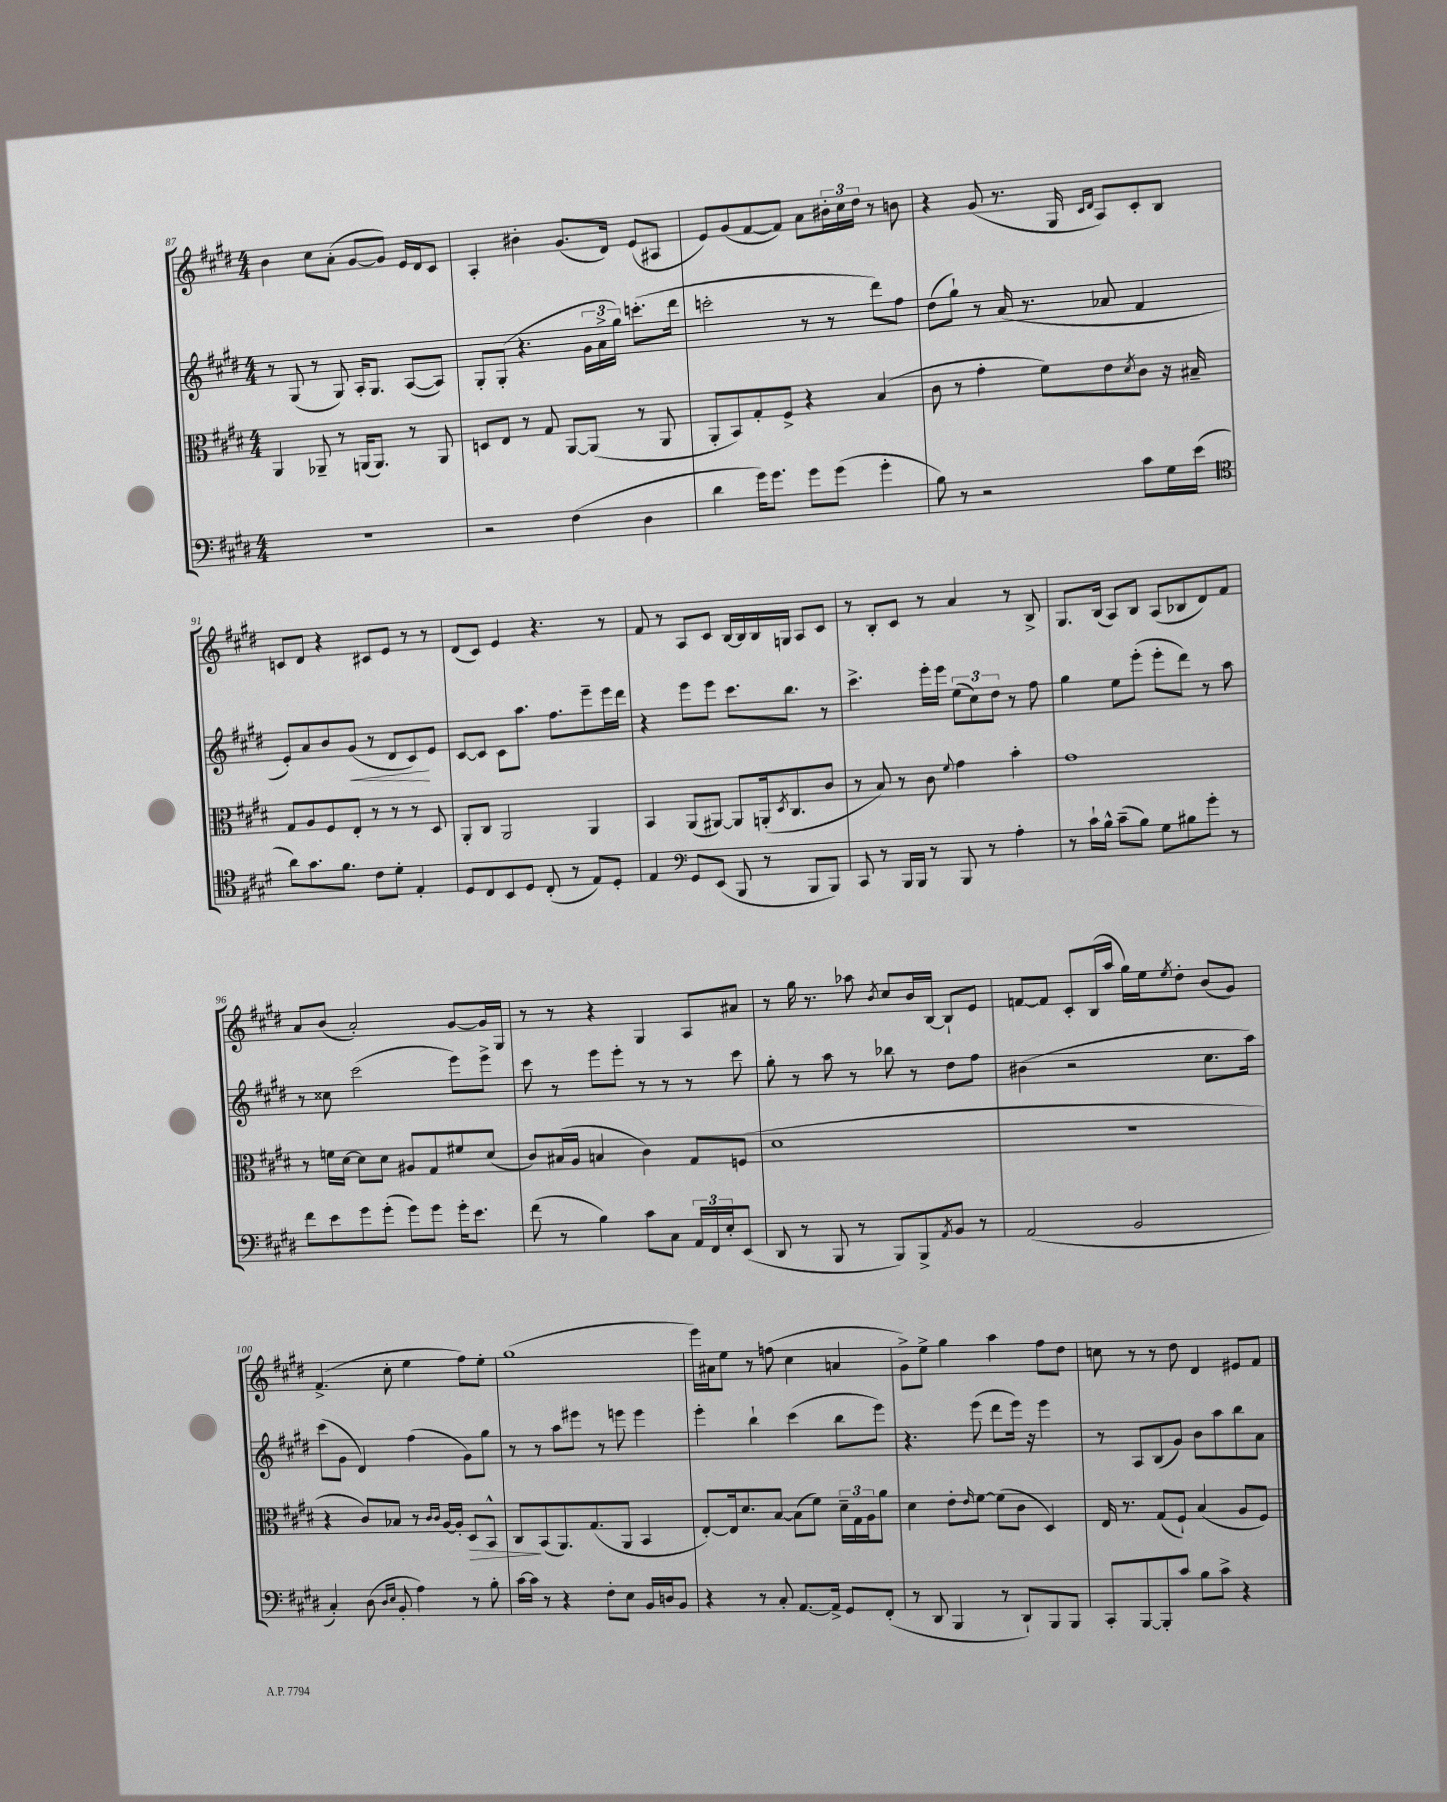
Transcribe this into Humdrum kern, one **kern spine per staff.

**kern	**kern	**dynam	**kern	**dynam	**kern
*part4	*part3	*part3	*part2	*part2	*part1
*staff4	*staff3	*staff3	*staff2	*staff2	*staff1
*clefF4	*clefC3	*	*clefG2	*	*clefG2
*k[f#c#g#d#]	*k[f#c#g#d#]	*	*k[f#c#g#d#]	*	*k[f#c#g#d#]
*M4/4	*M4/4	*	*M4/4	*	*M4/4
=87	=87	=87	=87	=87	=87
1r	4AA/	.	8r	.	4b\
.	.	.	(8G#/	.	.
.	8AA-X~/	.	8r	.	8cc#\L
.	8r	.	8G#/)	.	(8a'\J
.	(16AAn/KL	.	16A'/KL	.	[8g#/L
.	8.AA/J)	.	8.G#/J	.	.
.	.	.	.	.	8g#/J])
.	8r	.	([8A/L	.	16e/LL
.	.	.	.	.	16d#/J
.	8AA/	.	8A/J])	.	8c#/J
=88	=88	=88	=88	=88	=88
2r	8Dn/L	.	8G#'/L	.	4A'/
.	8E/J	.	(8G#'/J	.	.
.	8r	.	4.r	.	4b#X'\
.	8G#/	.	.	.	.
(4F#\	[8AA/L	.	.	.	(8.g#/L
.	(8AA/J]	.	24g#\LL	.	.
.	.	.	24a^\	.	.
.	.	.	.	.	16d#/Jk)
.	.	.	24gg#\JJ)	.	.
4D#\	8r	.	(8.cccn'\L	.	(8e/L
.	8AA/	.	.	.	8A#X/J
.	.	.	16ddd#\Jk	.	.
=89	=89	=89	=89	=89	=89
4d#\	8AA'/L	.	2cccn'\	.	8e/L)
.	8BB/)	.	.	.	(8g#/
16g#\KL)	8G#'/	.	.	.	[8f#/
8.g#\J	.	.	.	.	.
.	8F#^/J	.	.	.	8f#/J])
8g#\L	4r	.	8r	.	8a\L
(8g#\J	.	.	8r	.	24b#X'\L
.	.	.	.	.	24cc#\
.	.	.	.	.	24dd#\JJ
4g#'\	(4B/	.	8ddd#\L)	.	8r
.	.	.	8ff#\J	.	8bn\
=90	=90	=90	=90	=90	=90
8B\)	8c#\	.	(8dd#\L	.	4r
8r	8r	.	8gg#`\J)	.	.
2r	4g#'\	.	8r	.	(8g#/
.	.	.	(16a/	.	8.r
.	.	.	8.r	.	.
.	8f#\L)	.	.	.	.
.	.	.	.	.	16G#/
.	.	.	.	.	16qqc#/LL
.	.	.	.	.	16qqd#/JJ
.	8e\	.	8a-X/	.	8A/L)
.	8qd#/	.	.	.	.
8c#\L	8c#\J	.	4f#/	.	8c#'/
16G#\L	16r	.	.	.	8B/J
(16e\JJ	16B#X~/	.	.	.	.
!!LO:LB:g=z
=91	=91	=91	=91	=91	=91
*clefC4	*	*	*	*	*
8a\L)	8G#/L	.	8e'/L)	.	8cn/L
8.g#\	8A/	.	8a/	.	8d#/J
.	8F#/	.	8b/	.	4r
8.f#\J	.	.	.	.	.
!	!	!	!	!LO:HP:b	!
.	8E'/J	.	(8g#/J	<	.
8c#\L	8r	.	8r	.	8c#X/L
8d#'\J	8r	.	8d#/L	.	8e/J
4E'/	8r	.	8c#/)	.	8r
.	8D#/	.	8e/J	[	8r
=92	=92	=92	=92	=92	=92
8D#/L	8AA'/L	.	[8c#/L	.	(8d#/L
8C#/	8C#/J	.	8c#/J]	.	8c#/J)
8BB/	2AA/	.	8c#\L	.	4e/
8D#/J	.	.	8.aa\J	.	.
(8C#'/	.	.	.	.	4.r
.	.	.	8.ff#\L	.	.
8r	.	.	.	.	.
8E/L)	4AA/	.	8eee~\	.	.
8D#'/J	.	.	16eee\L	.	8r
.	.	.	16ddd#\JJ	.	.
=93	=93	=93	=93	=93	=93
4E/	4BB/	.	4r	.	8f#/
.	.	.	.	.	8r
*clefF4	*	*	*	*	*
8GG#/L	(8AA/L	.	8eee\L	.	8A/L
(8EE/J	[8AA#X/J)	.	8eee\J	.	8c#/J
8BBB/	8AA#/L]	.	8.ccc#\L	.	[16B/LL
.	.	.	.	.	16B/]
8r	(16AAn'/k	.	.	.	16B/
.	8qD#/	.	.	.	.
.	8.C#/	.	8.bb\J	.	16Gn/JJ
8BBB/L	.	.	.	.	8A/L
8BBB/J)	8c#/J	.	8r	.	8c#/J
=94	=94	=94	=94	=94	=94
8CC#/	8r	.	4.ccc#^\	.	8r
8r	8B/)	.	.	.	8B'/L
16BBB/LL	8r	.	.	.	8c#/J
16BBB/JJ	.	.	.	.	.
8r	8c#\	.	16eee'\LL	.	8r
.	.	.	16eee\JJ	.	.
.	8qqf#/	.	.	.	.
8BBB/	4g#\	.	(12ee\L	.	4a/
.	.	.	12cc#\)	.	.
8r	.	.	.	.	.
.	.	.	12dd#\J	.	.
4A'\	4b'\	.	8r	.	8r
.	.	.	8ff#\	.	8B^/
=95	=95	=95	=95	=95	=95
8r	1g#	.	4gg#\	.	8.G#/L
16c#`\LL	.	.	.	.	.
16B^^\JJ	.	.	.	.	(16B/Jk
(8c#~\L	.	.	8ee\L	.	8A/L)
8B\J)	.	.	(8eee'\J	.	8B/J
8G#\L	.	.	8eee'\L	.	(8A/L
8B#X\	.	.	8ddd#\J)	.	8B-X/
8g#'\J	.	.	8r	.	8d#/)
8r	.	.	8aa\	.	8f#/J
!!LO:LB:g=z
=96	=96	=96	=96	=96	=96
8f#\L	8r	.	8r	.	8a/L
8e\	16fn\LL	.	8cc##X\	.	(8b/J
.	[16d#\JJ	.	.	.	.
8g#\	8d#\L]	.	(2ccc#\	.	2a'/)
(8g#'\J	8d#\J	.	.	.	.
8g#\L)	8A#X/L	.	.	.	.
8g#\J	8G#/	.	.	.	.
16g#'\KL	8f#X/	.	8eee\L)	.	[8g#/L
8.e\J	.	.	.	.	.
.	(8d#/J	.	8eee^\J	.	16g#/L]
.	.	.	.	.	16G#/JJ
=97	=97	=97	=97	=97	=97
(8f#\	8c#/L)	.	8ccc#\	.	8r
8r	(16B#X/L	.	8r	.	8r
.	16A/JJ	.	.	.	.
4B\)	4Bn/	.	8eee\L	.	4r
.	.	.	8eee'\J	.	.
8c#\L	4c#\)	.	8r	.	4G#/
8C#\J	.	.	8r	.	.
24AA/LL	8G#/L	.	8r	.	8A/L
24FF#/	.	.	.	.	.
24E'/J	.	.	.	.	.
(8EE/J	(8Fn/J	.	8ccc#\	.	8a#X/J
=98	=98	=98	=98	=98	=98
8DD#/	1d#	.	8gg#'\	.	8r
8r	.	.	8r	.	16gg#\
.	.	.	.	.	8.r
8BBB/	.	.	8aa\	.	.
8r	.	.	8r	.	8aa-X\
.	.	.	.	.	8qb/
8BBB/L)	.	.	8bb-X\	.	8cc#/L
8BBB^/	.	.	8r	.	16b/L
.	.	.	.	.	[16B/JJ
8qAA/	.	.	.	.	.
8BB/J	.	.	8dd#\L	.	8B`/L]
8r	.	.	8ff#\J	.	8e/J
=99	=99	=99	=99	=99	=99
(2AA/	1r	.	(4b#X\	.	[8fn/L
.	.	.	.	.	8f/J]
.	.	.	2r	.	8c#'/L
.	.	.	.	.	(16B/L
.	.	.	.	.	16aa/JJ
2BB/	.	.	.	.	16gg#\LL)
.	.	.	.	.	16ee\J
.	.	.	.	.	8qee/
.	.	.	.	.	8dd#'\J
.	.	.	8.cc#\L	.	(8b/L
.	.	.	.	.	8g#/J)
.	.	.	16aa\Jk)	.	.
!!LO:LB:g=z
=100	=100	=100	=100	=100	=100
4C#'/)	4r	.	(8ccc#\L	.	(4.f#^/
.	.	.	8g#\J	.	.
(8D#\	8c#/L)	.	4d#/)	.	.
16qqD#/LL	.	.	.	.	.
16qqE/JJ	.	.	.	.	.
8BB'/	8B-X/J	.	.	.	8cc#'\
4A\)	8r	.	(4ff#\	.	4ee\
.	16qqc#/LL	.	.	.	.
.	16qqc#/JJ	.	.	.	.
.	[16A/LL	.	.	.	.
.	16A'/JJ]	.	.	.	.
!	!	!LO:HP:b	!	!	!
8r	8D#/L	>	8g#\L)	.	8ff#\L)
8B'\	8BB^^/J	.	8gg#\J	.	8ee'\J
=101	=101	=101	=101	=101	=101
[16c#\LL	8C#/L	.	8r	.	(1gg#
16c#\JJ]	.	.	.	.	.
8r	(8BB/	]	8r	.	.
4r	8.AA/)	.	8aa\L	.	.
.	.	.	8eee#X\J	.	.
.	(8.G#/	.	.	.	.
8F#'\L	.	.	8r	.	.
8E\J	8AA/J	.	8eeen\	.	.
16BB/LL	4BB/	.	4eee\	.	.
16Dn/J	.	.	.	.	.
8BB/J	.	.	.	.	.
=102	=102	=102	=102	=102	=102
4r	[8E'/L)	.	4eee'\	.	16eee\LL)
.	.	.	.	.	16a#X\J
.	16E/k]	.	.	.	8ee\J
.	8.d#/	.	.	.	.
8r	.	.	4bb`\	.	8r
8C#'/	[8B/J	.	.	.	(8ffn\
[8.AA/L	(8B\L]	.	(4ccc#\	.	4cc#\
.	8f#\J)	.	.	.	.
16AA^/Jk]	.	.	.	.	.
8GG#/L	24d#~\LL	.	8bb\L	.	4an/
.	24G#\	.	.	.	.
.	24A\J	.	.	.	.
(8FF#'/J	8a\J	.	8eee\J)	.	.
=103	=103	=103	=103	=103	=103
8r	4d#\	.	4.r	.	8g#^\L)
8DD#/	.	.	.	.	8ee^\J
4BBB/	8e'\L	.	.	.	4gg#\
.	16qqe/	.	.	.	.
.	[8f#\J	.	(8eee\	.	.
8r	(8f#\L]	.	8ddd#\L	.	4aa\
8DD#`/L)	8c#\J	.	16eee\Jk)	.	.
.	.	.	16r	.	.
8BBB/	4D#/)	.	4eee\	.	8ff#\L
8BBB/J	.	.	.	.	8dd#\J
=104	=104	=104	=104	=104	=104
8CC#'/L	16E/	.	8r	.	8ccn\
.	8.r	.	.	.	.
[8BBB/	.	.	8A/L	.	8r
8BBB'/]	(8G#/L	.	(8B/	.	8r
8c#/J	8F#`/J)	.	8g#/J)	.	8dd#\
8B\L	(4B/	.	8b\L	.	4d#/
8c#^\J	.	.	8aa\	.	.
4r	8A/L	.	8bb\	.	8e#X/L
.	8F#/J)	.	8a\J	.	8f#/J
==	==	==	==	==	==
*-	*-	*-	*-	*-	*-
